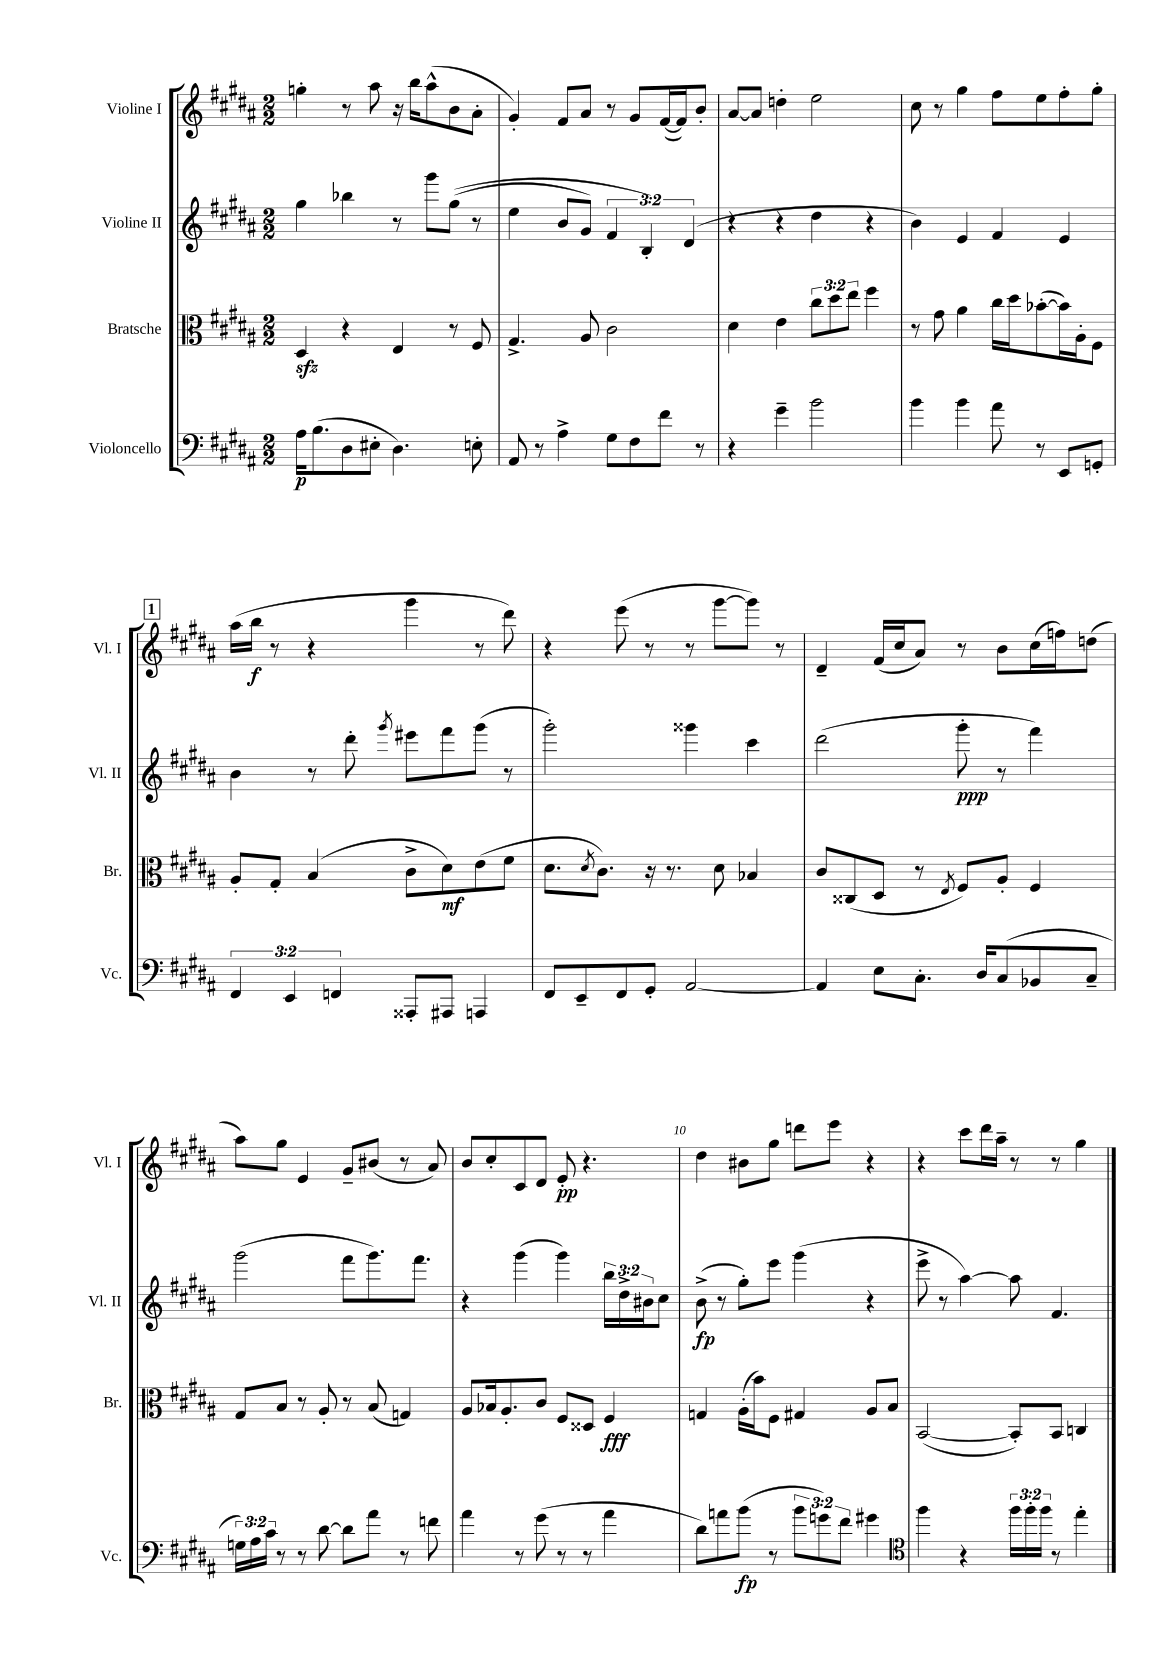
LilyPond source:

<<
\new StaffGroup <<
\new Staff = "s0" \with { instrumentName = "Violine I" shortInstrumentName = "Vl. I" } {
    \clef treble \key b \major \numericTimeSignature \time 2/2
    g''4-. r8 ais''8 r16 b''16 ais''8-^( b'8 ais'8-. |
    gis'4-.) fis'8 ais'8 r8 gis'8 fis'16~( fis'16) b'8-. |
    ais'8~ ais'8 d''4-. e''2 |
    cis''8 r8 gis''4 fis''8 e''8 fis''8-. gis''8-. |
    \mark \markup { \box "1" } ais''16( b''16\f r8 r4 gis'''4 r8 dis'''8) |
    r4 e'''8( r8 r8 gis'''8~ gis'''8) r8 |
    dis'4-- fis'16( cis''16 ais'8) r8 b'8 cis''16( f''16) d''8( |
    ais''8) gis''8 e'4 gis'8-- bis'8( r8 ais'8) |
    b'8 cis''8-. cis'8 dis'8 e'8-.\pp r4. |
    dis''4 bis'8 gis''8 d'''8 e'''8 r4 |
    r4 cis'''8 dis'''16 ais''16-- r8 r8 gis''4 \bar "|." |
}
\new Staff = "s1" \with { instrumentName = "Violine II" shortInstrumentName = "Vl. II" } {
    \clef treble \key b \major \numericTimeSignature \time 2/2 \override Staff.TupletNumber.text = #tuplet-number::calc-fraction-text
    gis''4 bes''4 r8 gis'''8 gis''8(\( r8 |
    e''4 b'8 gis'8) \tuplet 3/2 { fis'4 b4-.\) dis'4( } |
    r4 r4 dis''4 r4 |
    b'4) e'4 fis'4 e'4 |
    \mark \markup { \box "1" } b'4 r8 dis'''8-. \acciaccatura { gis'''8 } eis'''8 fis'''8 gis'''8( r8 |
    gis'''2-.) gisis'''4 cis'''4 |
    dis'''2( gis'''8-.\ppp r8 fis'''4) |
    gis'''2( fis'''8 gis'''8.) fis'''8. |
    r4 gis'''4( gis'''4) \tuplet 3/2 { b''16 dis''16-> bis'16 } cis''8 |
    b'8->\fp( r8 gis''8-.) e'''8 gis'''4( r4 |
    e'''8-> r8 ais''4~) ais''8 fis'4. \bar "|." |
}
\new Staff = "s2" \with { instrumentName = "Bratsche" shortInstrumentName = "Br." } {
    \clef alto \key b \major \numericTimeSignature \time 2/2 \override Staff.TupletNumber.text = #tuplet-number::calc-fraction-text
    dis4\sfz r4 e4 r8 fis8 |
    gis4.-> ais8 cis'2 |
    dis'4 e'4 \tuplet 3/2 { cis''8 dis''8 e''8 } fis''4 |
    r8 gis'8 ais'4 cis''16 dis''16 bes'8~-.( bes'16) ais16-. fis8 |
    \mark \markup { \box "1" } ais8-. gis8-. b4( cis'8-> dis'8\mf) e'8( fis'8 |
    dis'8. \acciaccatura { dis'8 } cis'8.) r16 r8. dis'8 bes4 |
    cis'8 cisis8( dis8 r8 \acciaccatura { e8 } fis8) ais8-. fis4 |
    gis8 b8 r8 ais8-. r8 b8( g4) |
    ais8 bes16 ais8.-. cis'8 fis8 disis8 fis4\fff |
    g4 ais16-.( b'16) fis8 gis4 ais8 b8 |
    b,2~( b,8-.) b,8 c4 \bar "|." |
}
\new Staff = "s3" \with { instrumentName = "Violoncello" shortInstrumentName = "Vc." } {
    \clef bass \key b \major \numericTimeSignature \time 2/2 \override Staff.TupletNumber.text = #tuplet-number::calc-fraction-text
    ais16\p b8.( dis8 eis8-. dis4.) e8-. |
    ais,8 r8 ais4-> gis8 fis8 fis'8 r8 |
    r4 gis'4-- b'2 |
    b'4 b'4 ais'8 r8 e,8 g,8-. |
    \mark \markup { \box "1" } \tuplet 3/2 { fis,4 e,4 f,4 } aisis,,8-. ais,,8 a,,4 |
    fis,8 e,8-- fis,8 gis,8-. ais,2~ |
    ais,4 e8 cis8.-. dis16 cis8( bes,8 cis8-- |
    \tuplet 3/2 { g16) ais16 cis'16 } r8 r8 dis'8~ dis'8 ais'8 r8 f'8 |
    ais'4 r8 gis'8( r8 r8 ais'4 |
    dis'8) a'8 b'8\fp( r8 \tuplet 3/2 { b'8 g'8) fis'8 } gis'4 |
    \clef tenor fis''4 r4 \tuplet 3/2 { fis''16 fis''16-. fis''16 } r8 e''4-. \bar "|." |
}
>>
>>
\layout { \context { \Score \override BarNumber.break-visibility = ##(#f #t #t) barNumberVisibility = #(every-nth-bar-number-visible 5) } }
